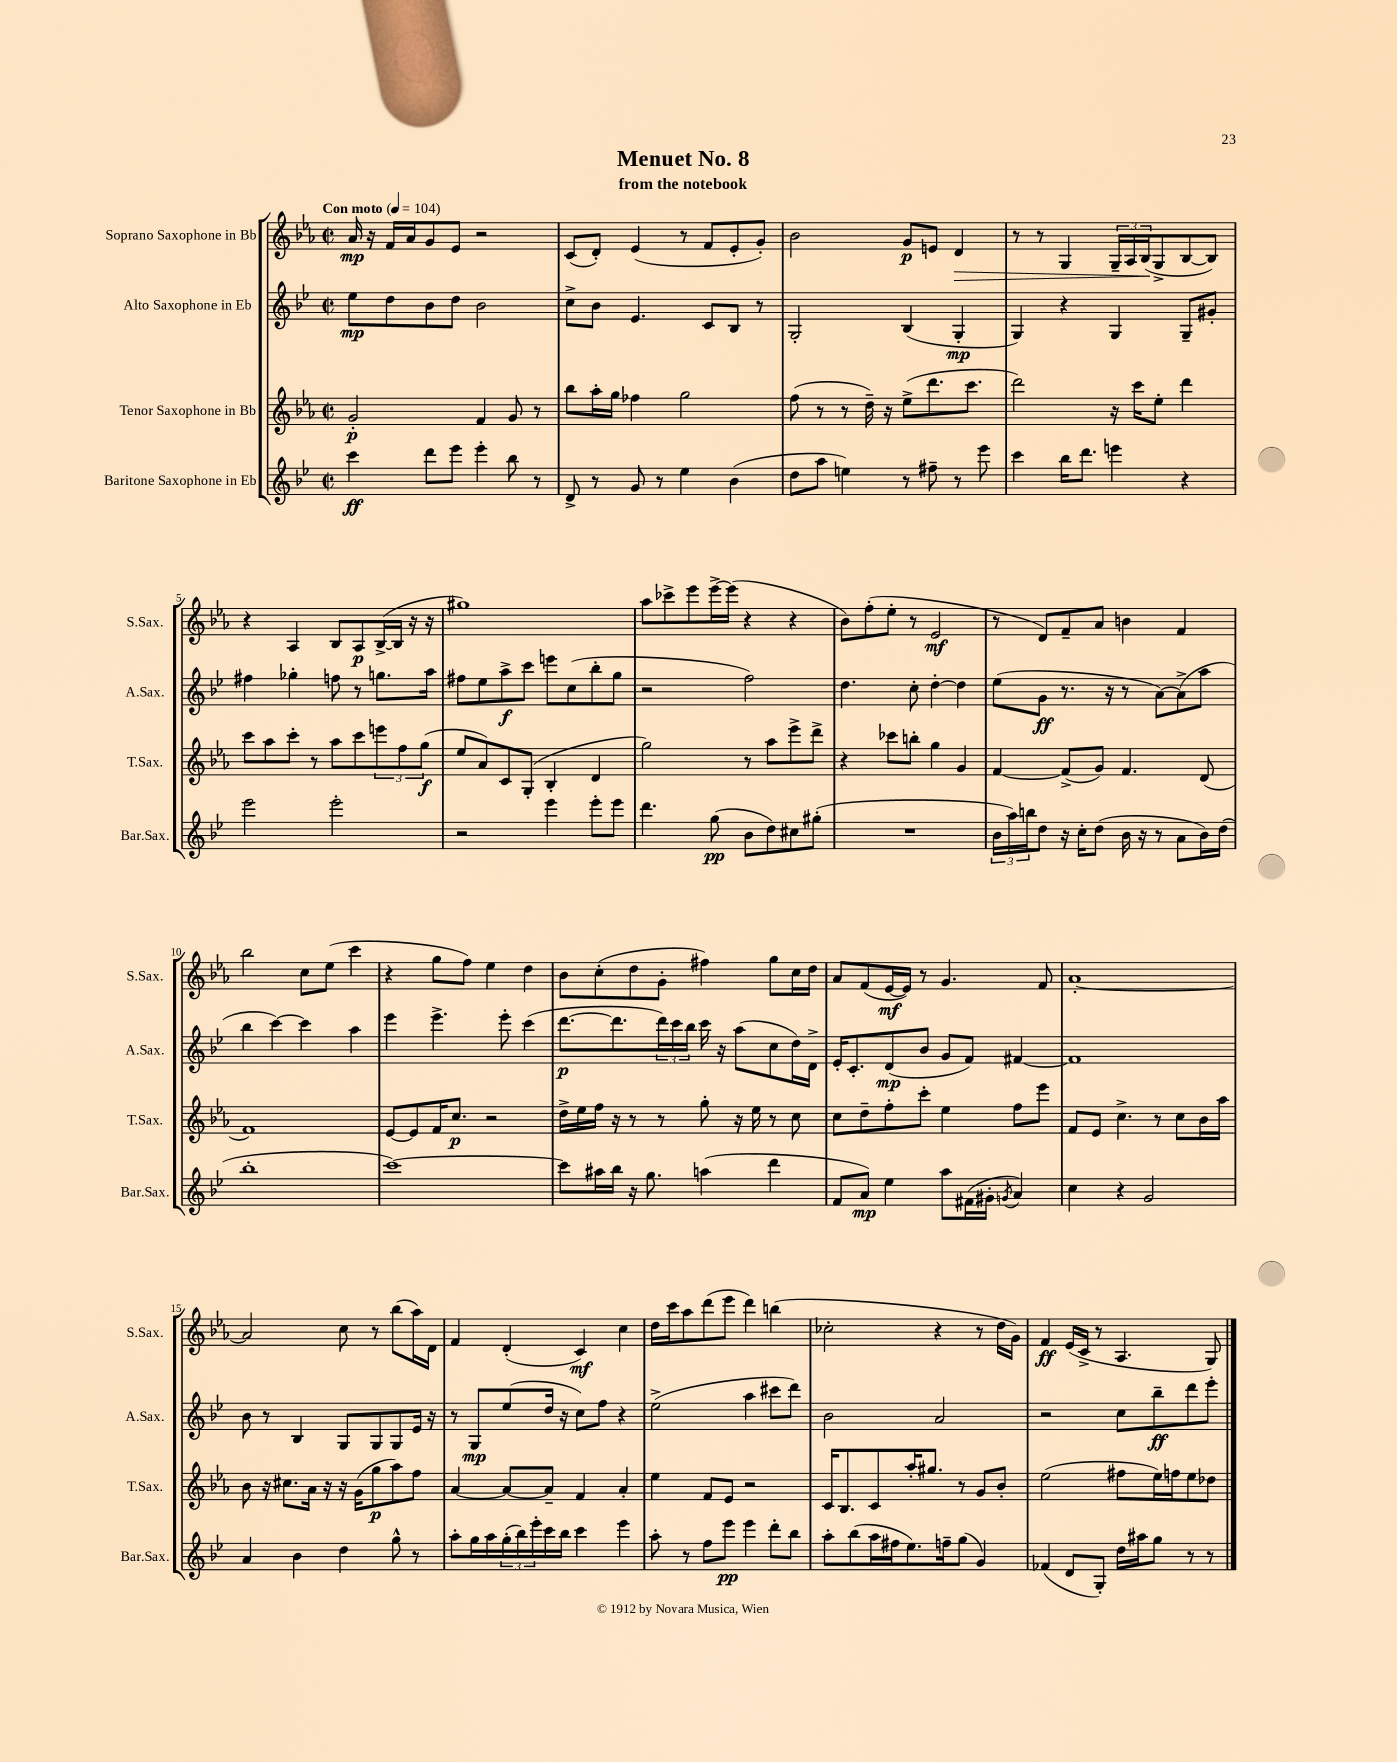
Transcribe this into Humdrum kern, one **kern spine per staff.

**kern	**dynam	**kern	**dynam	**kern	**dynam	**kern	**dynam
*part4	*part4	*part3	*part3	*part2	*part2	*part1	*part1
*staff4	*staff4	*staff3	*staff3	*staff2	*staff2	*staff1	*staff1
*I"Baritone Saxophone in Eb	*	*I"Tenor Saxophone in Bb	*	*I"Alto Saxophone in Eb	*	*I"Soprano Saxophone in Bb	*
*I'Bar.Sax.	*	*I'T.Sax.	*	*I'A.Sax.	*	*I'S.Sax.	*
*clefG2	*	*clefG2	*	*clefG2	*	*clefG2	*
*k[b-e-]	*	*k[b-e-a-]	*	*k[b-e-]	*	*k[b-e-a-]	*
*M2/2	*	*M2/2	*	*M2/2	*	*M2/2	*
*met(c|)	*	*met(c|)	*	*met(c|)	*	*met(c|)	*
*MM104	*	*MM104	*	*MM104	*	*MM104	*
=1	=1	=1	=1	=1	=1	=1	=1
!	!	!	!	!	!	!LO:TX:a:B:t=Con moto	!
4ccc\	ff	2g'/	p	8ee-\L	mp	16a-/	mp
.	.	.	.	.	.	16r	.
.	.	.	.	8dd\	.	16f/LL	.
.	.	.	.	.	.	16a-/J	.
8ddd\L	.	.	.	8b-\	.	8g/	.
8eee-\J	.	.	.	8dd\J	.	8e-/J	.
4eee-'\	.	4f/	.	2b-\	.	2r	.
8bb-\	.	8g/	.	.	.	.	.
8r	.	8r	.	.	.	.	.
=2	=2	=2	=2	=2	=2	=2	=2
8d^/	.	8bb-\L	.	8cc^\L	.	(8c/L	.
8r	.	16aa-'\L	.	8b-\J	.	8d'/J)	.
.	.	16gg\JJ	.	.	.	.	.
8g/	.	4ff-X\	.	4.e-/	.	(4e-/	.
8r	.	.	.	.	.	.	.
4ee-\	.	2gg\	.	.	.	8r	.
.	.	.	.	8c/L	.	8f/L	.
(4b-\	.	.	.	8B-/J	.	8e-'/	.
.	.	.	.	8r	.	8g'/J)	.
=3	=3	=3	=3	=3	=3	=3	=3
8dd\L	.	(8ff\	.	2G'/	.	2b-\	.
8aa\J	.	8r	.	.	.	.	.
4een\)	.	8r	.	.	.	.	.
.	.	16dd~\)	.	.	.	.	.
.	.	16r	.	.	.	.	.
8r	.	(8ee-^\L	.	(4B-/	.	8g/L	p
8ff#X~\	.	8.ddd\	.	.	.	8en/J	.
!	!	!	!	!	!	!	!LO:HP:b
8r	.	.	.	4G'/	mp	4d/	>
.	.	8.ccc\J	.	.	.	.	.
8eee-\	.	.	.	.	.	.	.
=4	=4	=4	=4	=4	=4	=4	=4
4ccc\	.	2ddd\)	.	4G/)	.	8r	.
.	.	.	.	.	.	8r	.
16bb-\KL	.	.	.	4r	.	4G/	.
8.ddd\J	.	.	.	.	.	.	.
4eeen\	.	16r	.	4G/	.	24G~/LL	.
.	.	.	.	.	.	24A-/	.
.	.	16ccc\KL	.	.	.	.	.
.	.	.	.	.	.	(24B-/J	.
.	.	8ee-'\J	.	.	.	8G^/	]
4r	.	4ddd\	.	8G~/L	.	[8B-/	.
.	.	.	.	8g#X'/J	.	8B-/J])	.
!!LO:LB:g=z
=5	=5	=5	=5	=5	=5	=5	=5
2eee-\	.	8ccc\L	.	4ff#X\	.	4r	.
.	.	8aa-\	.	.	.	.	.
.	.	8ccc'\J	.	4gg-X'\	.	4A-/	.
.	.	8r	.	.	.	.	.
2eee-'\	.	8aa-\L	.	8ffn\	.	8B-/L	.
.	.	8ccc\	.	8r	.	8A-/	p
.	.	12eeen\	.	8.ggn\L	.	([16B-^/L	.
.	.	.	.	.	.	16B-/JJ]	.
.	.	12ff\	.	.	.	.	.
.	.	.	.	.	.	16r	.
.	.	(12gg\J	f	.	.	.	.
.	.	.	.	16aa\Jk	.	16r	.
=6	=6	=6	=6	=6	=6	=6	=6
2r	.	8ee-/L	.	8ff#X\L	.	1gg#X)	.
.	.	8a-/)	.	8ee-\	.	.	.
.	.	8c/	.	8aa^\	f	.	.
.	.	(8G'/J	.	8ccc\J	.	.	.
4eee-\	.	4B-'/	.	8eeen\L	.	.	.
.	.	.	.	(8cc\	.	.	.
8eee-'\L	.	4d/	.	8bb-'\	.	.	.
8eee-\J	.	.	.	8gg\J	.	.	.
=7	=7	=7	=7	=7	=7	=7	=7
4.ddd\	.	2gg\)	.	2r	.	8aa-\L	.
.	.	.	.	.	.	8ccc-X^\	.
.	.	.	.	.	.	8eee-\	.
(8gg\	pp	.	.	.	.	[16eee-^\L	.
.	.	.	.	.	.	(16eee-\JJ]	.
8b-\L	.	8r	.	2ff\)	.	4r	.
8dd\)	.	8aa-\L	.	.	.	.	.
8cc#X\	.	8eee-^\	.	.	.	4r	.
(8gg#X'\J	.	8ddd^\J	.	.	.	.	.
=8	=8	=8	=8	=8	=8	=8	=8
1r	.	4r	.	4.dd\	.	8b-\L)	.
.	.	.	.	.	.	(8ff'\	.
.	.	8ccc-X\L	.	.	.	8ee-'\J	.
.	.	8bbn'\J	.	8cc'\	.	8r	.
.	.	4gg\	.	[4dd'\	.	2e-/	mf
.	.	4g/	.	4dd\]	.	.	.
=9	=9	=9	=9	=9	=9	=9	=9
24b-\LL	.	[4f/	.	(8ee-\L	.	8r	.
24aa\)	.	.	.	.	.	.	.
24bbn\J	.	.	.	.	.	.	.
8dd\J	.	.	.	8g\J	ff	8d/L)	.
16r	.	(8f^/L]	.	8.r	.	8f~/	.
16cc'\KL	.	.	.	.	.	.	.
(8dd\J	.	8g/J)	.	.	.	8a-/J	.
.	.	.	.	16r	.	.	.
16b-\	.	4.f/	.	8r	.	4bn\	.
16r	.	.	.	.	.	.	.
8r	.	.	.	[8a\L)	.	.	.
8a\L	.	.	.	(8a^\]	.	4f/	.
16b-\L)	.	(8d/	.	8aa\J	.	.	.
(16dd\JJ	.	.	.	.	.	.	.
!!LO:LB:g=z
=10	=10	=10	=10	=10	=10	=10	=10
1bb-'	.	1f)	.	4bb-\	.	2bb-\	.
.	.	.	.	[4ccc\)	.	.	.
.	.	.	.	4ccc\]	.	8cc\L	.
.	.	.	.	.	.	(8ee-\J	.
.	.	.	.	4aa\	.	4ccc\	.
=11	=11	=11	=11	=11	=11	=11	=11
[1ccc)	.	[8e-/L	.	4eee-\	.	4r	.
.	.	8e-/]	.	.	.	.	.
.	.	16f/K	.	4.eee-^\	.	8gg\L	.
.	.	8.cc/J	p	.	.	.	.
.	.	.	.	.	.	8ff\J)	.
.	.	2r	.	.	.	4ee-\	.
.	.	.	.	8eee-'\	.	.	.
.	.	.	.	(4ccc\	.	4dd\	.
=12	=12	=12	=12	=12	=12	=12	=12
8ccc\L]	.	16dd^\LL	.	[8.ddd\L	p	8b-\L	.
.	.	16ee-\	.	.	.	.	.
16aa#X\L	.	16ff\JJ	.	.	.	(8cc'\	.
16bb-\JJ	.	16r	.	8.ddd\]	.	.	.
16r	.	8r	.	.	.	8dd\	.
8.gg\	.	.	.	.	.	.	.
.	.	8r	.	24ddd\L)	.	8g'\J	.
.	.	.	.	24ccc\	.	.	.
.	.	.	.	24bb-\JJ	.	.	.
(4aan\	.	8gg'\	.	16ccc\	.	4ff#X\)	.
.	.	.	.	16r	.	.	.
.	.	16r	.	(8aa\L	.	.	.
.	.	16ee-\	.	.	.	.	.
4ddd\	.	8r	.	8cc\	.	8gg\L	.
.	.	8cc\	.	16dd\L)	.	16cc\L	.
.	.	.	.	16d^\JJ	.	16dd\JJ	.
=13	=13	=13	=13	=13	=13	=13	=13
8f/L	.	8cc\L	.	16e-'/KL	.	8a-/L	.
.	.	.	.	8.c'/	.	.	.
8a/J)	mp	8dd~\	.	.	.	(8f/	.
4ee-\	.	8ff'\	.	(8d/	mp	[16e-/L	mf
.	.	.	.	.	.	16e-/JJ])	.
.	.	8ccc'\J	.	8b-/J	.	8r	.
8aa\L	.	4ee-\	.	8g/L	.	4.g/	.
(16f#X\L	.	.	.	8f/J)	.	.	.
16g#X'\JJ	.	.	.	.	.	.	.
8qgn/	.	.	.	.	.	.	.
4a/)	.	8ff\L	.	[4f#X/	.	.	.
.	.	8eee-\J	.	.	.	8f/	.
=14	=14	=14	=14	=14	=14	=14	=14
4cc\	.	8f/L	.	1f#]	.	[1a-'	.
.	.	8e-/J	.	.	.	.	.
4r	.	4.cc^\	.	.	.	.	.
2g/	.	.	.	.	.	.	.
.	.	8r	.	.	.	.	.
.	.	8cc\L	.	.	.	.	.
.	.	16b-\L	.	.	.	.	.
.	.	16aa-\JJ	.	.	.	.	.
!!LO:LB:g=z
=15	=15	=15	=15	=15	=15	=15	=15
4a/	.	8b-\	.	8b-\	.	2a-/]	.
.	.	16r	.	8r	.	.	.
.	.	8.cc#X\L	.	.	.	.	.
4b-\	.	.	.	4B-/	.	.	.
.	.	16a-\Jk	.	.	.	.	.
.	.	16r	.	.	.	.	.
4dd\	.	16r	.	8G/L	.	8cc\	.
.	.	(16g\KL	.	.	.	.	.
.	.	8gg\	p	8G/	.	8r	.
8gg^^\	.	8aa-\)	.	8G/	.	(8bb-\L	.
8r	.	8ff\J	.	16e-/Jk	.	16aa-\L)	.
.	.	.	.	16r	.	16d\JJ	.
=16	=16	=16	=16	=16	=16	=16	=16
8aa'\L	.	[4a-/	.	8r	.	4f/	.
16gg\L	.	.	.	8G/L	mp	.	.
16aa\	.	.	.	.	.	.	.
(24gg'\	.	8a-/L_	.	(8ee-/	.	(4d'/	.
24bb-\)	.	.	.	.	.	.	.
24eee-'\	.	.	.	.	.	.	.
16ccc\	.	8a-~/J]	.	16dd/Jk	.	.	.
16bb-\JJ	.	.	.	16r	.	.	.
4ccc\	.	4f/	.	8cc\L)	.	4c/)	mf
.	.	.	.	8ff\J	.	.	.
4eee-\	.	4a-'/	.	4r	.	4cc\	.
=17	=17	=17	=17	=17	=17	=17	=17
8aa'\	.	4ee-\	.	(2ee-^\	.	16dd\LL	.
.	.	.	.	.	.	16ccc\J	.
8r	.	.	.	.	.	8aa-\	.
8ff\L	.	8f/L	.	.	.	(8ddd\	.
8eee-\J	pp	8e-/J	.	.	.	8eee-\J	.
4eee-\	.	2r	.	4aa\	.	4ddd\)	.
8ddd'\L	.	.	.	8ccc#X\L	.	(4bbn\	.
8bb-\J	.	.	.	8ddd\J)	.	.	.
=18	=18	=18	=18	=18	=18	=18	=18
8aa'\L	.	16c/KL	.	2b-\	.	2cc-X'\	.
.	.	8.B-/	.	.	.	.	.
(8bb-\	.	.	.	.	.	.	.
16aa\L	.	8c/	.	.	.	.	.
16ff#X\J	.	.	.	.	.	.	.
8.ee-\)	.	16aa-'/K	.	.	.	.	.
.	.	8.gg#X/J	.	.	.	.	.
.	.	.	.	2a/	.	4r	.
16ffn~\k	.	.	.	.	.	.	.
(8gg\J	.	8r	.	.	.	.	.
4g/)	.	8g/L	.	.	.	8r	.
.	.	8b-'/J	.	.	.	16dd\LL	.
.	.	.	.	.	.	16g\JJ)	.
=19	=19	=19	=19	=19	=19	=19	=19
(4f-X/	.	(2ee-\	.	2r	.	4f/	ff
8d/L	.	.	.	.	.	(16e-/LL	.
.	.	.	.	.	.	16c^/JJ	.
8G'/J)	.	.	.	.	.	8r	.
16dd\LL	.	8ff#X\L	.	8cc\L	.	4.A-/	.
16aa#X\J	.	.	.	.	.	.	.
8gg\J	.	16ee-\L)	.	8bb-~\	ff	.	.
.	.	16ffn\J	.	.	.	.	.
8r	.	8ee-\	.	8ddd\	.	.	.
8r	.	8dd-X\J	.	8eee-'\J	.	8G/)	.
==	==	==	==	==	==	==	==
*-	*-	*-	*-	*-	*-	*-	*-
